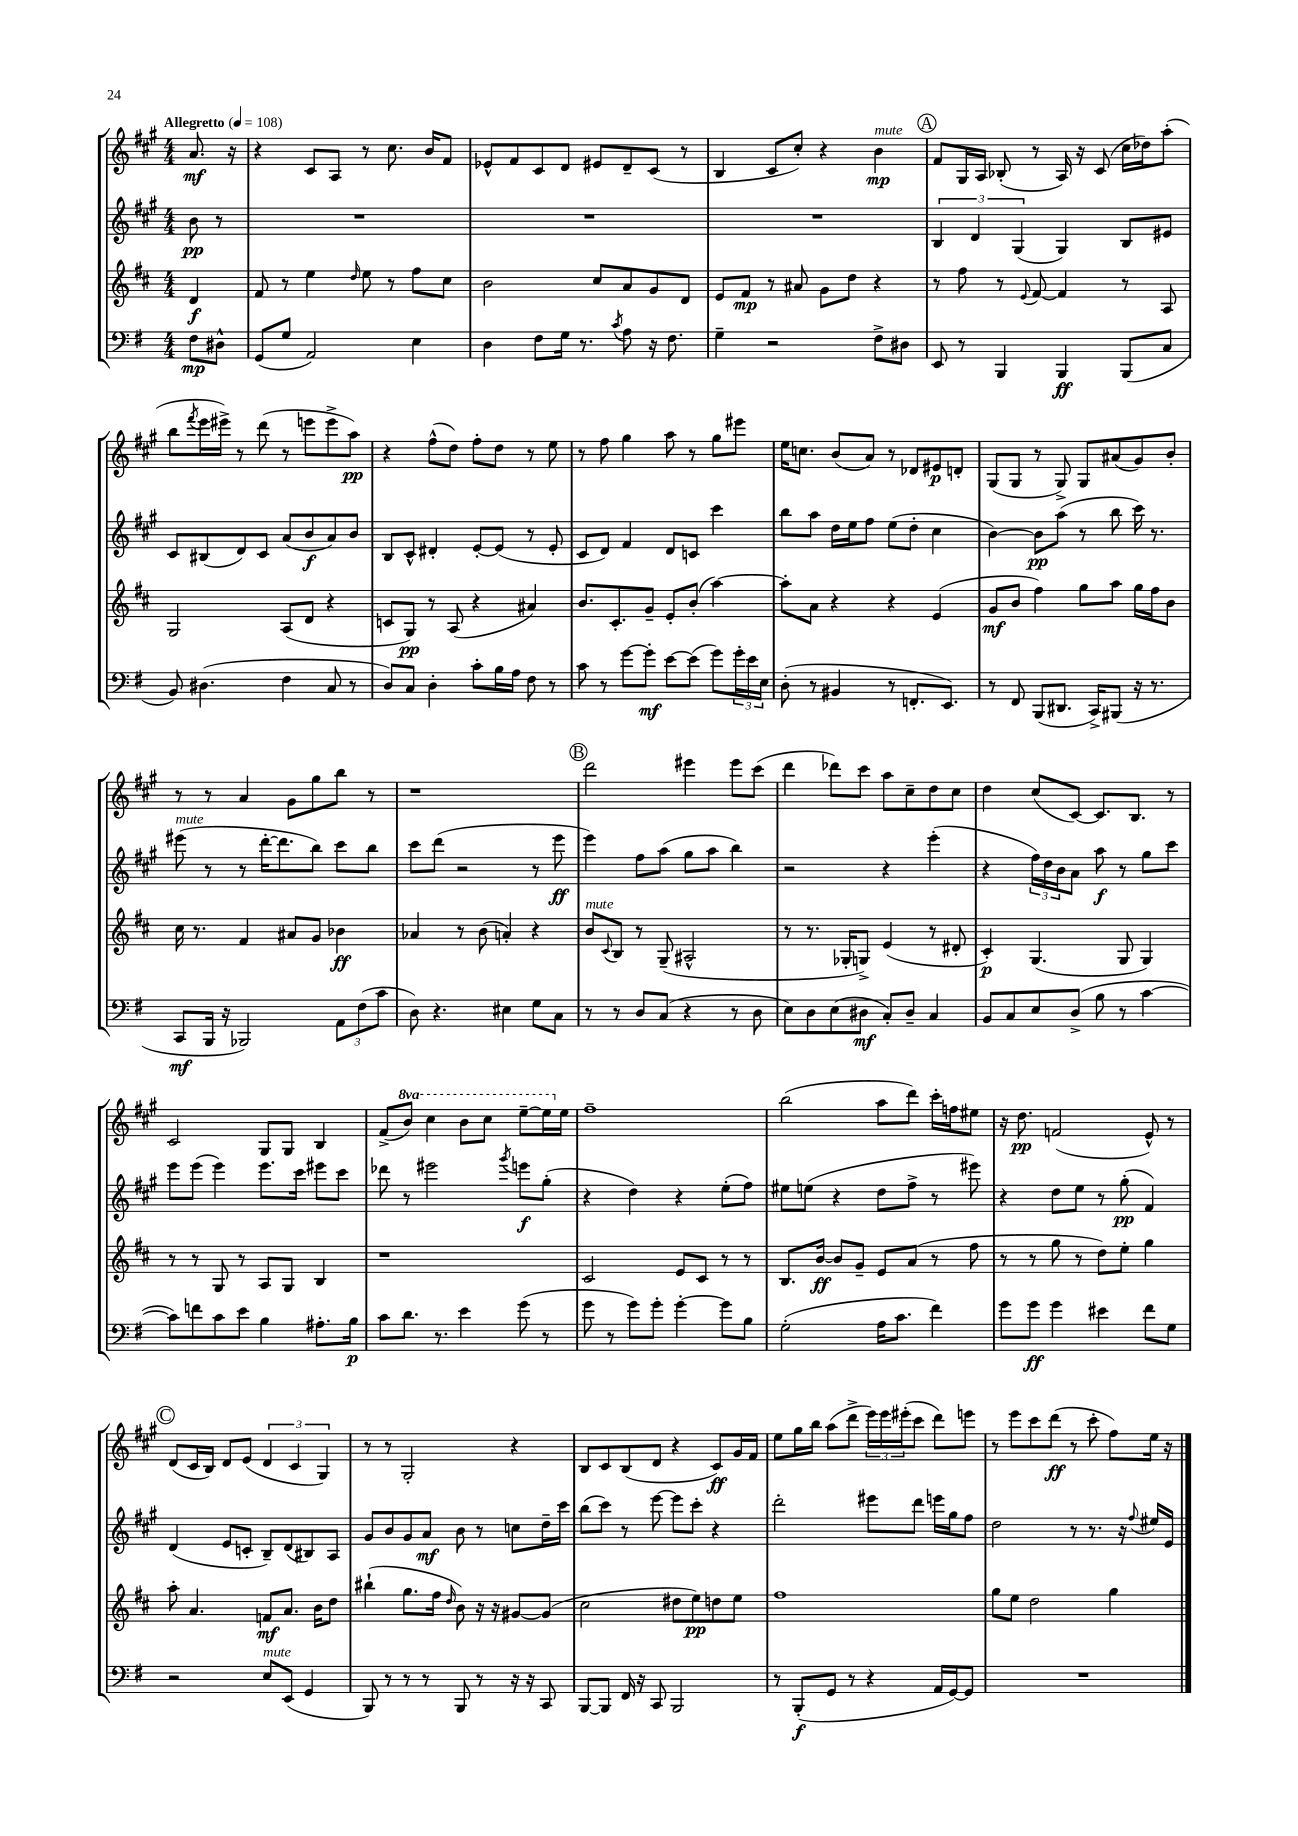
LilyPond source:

<<
\new StaffGroup <<
\new Staff = "s0" {
    \clef treble \key a \major \numericTimeSignature \time 4/4 \set Staff.ottavationMarkups = #ottavation-simple-ordinals \partial 4 \tempo "Allegretto" 4 = 108
    a'8.\mf r16 |
    r4 cis'8 a8 r8 cis''8. b'16 fis'8 |
    ees'8-^ fis'8 cis'8 d'8 eis'8 d'8-- cis'8( r8 |
    b4 cis'8 cis''8-.) r4 b'4\mp^\markup { \italic "mute" } |
    \mark \markup { \circle "A" } fis'8 gis16 a16 bes8-.( r8 a16) r16 cis'8( cis''16 des''16) a''8-.( |
    b''8 \acciaccatura { fis'''8 } e'''16 eis'''16->) r8 d'''8( r8 e'''8 e'''8-> a''8\pp) |
    r4 fis''8-^( d''8) fis''8-. d''8 r8 e''8 |
    r8 fis''8 gis''4 a''8 r8 gis''8 eis'''8 |
    e''16 c''8. b'8( a'8) r8 des'8 eis'8\p d'8-. |
    gis8( gis8 r8 gis8->) gis8 ais'8( gis'8) b'8-. |
    r8 r8 a'4 gis'8 gis''8 b''8 r8 |
    r1 |
    \mark \markup { \circle "B" } d'''2 eis'''4 eis'''8 cis'''8( |
    d'''4 des'''8) cis'''8 a''8 cis''8-- d''8 cis''8 |
    d''4 cis''8( cis'8~) cis'8. b8. r8 |
    cis'2 gis8 gis8 b4 |
    fis'8->( \ottava #1 b''8) cis'''4 b''8 cis'''8 e'''8~-- e'''16 \ottava #0 e''16 |
    fis''1-- |
    b''2( a''8 d'''8) cis'''16-. f''16 eis''8 |
    r16 d''8.\pp f'2( e'8-^) r8 |
    \mark \markup { \circle "C" } d'8( cis'16 b16) d'8 e'8( \tuplet 3/2 { d'4 cis'4 gis4) } |
    r8 r8 gis2-. r4 |
    b8 cis'8 b8( d'8 r4 cis'8\ff) gis'16 fis'16 |
    e''8 gis''16 b''16 a''8( d'''8-> \tuplet 3/2 { e'''16) e'''16 eis'''16-.( } cis'''8 d'''8) e'''8 |
    r8 e'''8 cis'''8 d'''8\ff( r8 cis'''8-. fis''8) e''16 r16 \bar "|." |
}
\new Staff = "s1" {
    \clef treble \key a \major \numericTimeSignature \time 4/4 \partial 4
    b'8\pp r8 |
    R1 |
    R1 |
    R1 |
    \mark \markup { \circle "A" } \tuplet 3/2 { b4 d'4 gis4( } gis4) b8 eis'8 |
    cis'8 bis8( d'8) cis'8 a'8( b'8\f a'8) b'8 |
    b8 cis'8-^ dis'4-. e'8~-. e'8( r8 e'8-. |
    cis'8 d'8) fis'4 d'8 c'8 cis'''4 |
    b''8 a''8 d''16 e''16 fis''8 e''8( d''8-. cis''4 |
    b'4~) b'8\pp a''8( r8 b''8 cis'''16) r8. |
    eis'''8^\markup { \italic "mute" }( r8 r8 d'''16~-. d'''8. b''8) cis'''8 b''8 |
    cis'''8 d'''8( r2 r8 e'''8\ff |
    \mark \markup { \circle "B" } e'''4) fis''8 a''8( gis''8 a''8 b''4) |
    r2 r4 e'''4-.( |
    r4 \tuplet 3/2 { fis''16) d''16 b'16 } a'8 a''8\f r8 gis''8 cis'''8 |
    e'''8 e'''8( e'''4) e'''8. cis'''16 eis'''8 cis'''8 |
    des'''8 r8 eis'''2 \acciaccatura { gis'''8 } e'''8\f gis''8-.( |
    r4 d''4) r4 e''8-.( fis''8) |
    eis''8 e''8( r4 d''8 fis''8-> r8 eis'''8) |
    r4 d''8 e''8 r8 gis''8-.\pp( fis'4) |
    \mark \markup { \circle "C" } d'4( e'8 c'8-. b8--) d'8( bis8) a8 |
    gis'8 b'8 gis'8 a'8\mf b'8 r8 c''8 d''16-- cis'''16 |
    b''8( cis'''8) r8 e'''8~ e'''8 cis'''8-. r4 |
    d'''2-. eis'''8 d'''8 e'''16 gis''16 fis''8 |
    d''2 r8 r8. r16 \appoggiatura { fis''8 } eis''16 e'16 \bar "|." |
}
\new Staff = "s2" {
    \clef treble \key d \major \numericTimeSignature \time 4/4 \partial 4
    d'4\f |
    fis'8 r8 e''4 \grace { d''16 } e''8 r8 fis''8 cis''8 |
    b'2 cis''8 a'8 g'8 d'8 |
    e'8 fis'8\mp r8 ais'8 g'8 d''8 r4 |
    \mark \markup { \circle "A" } r8 fis''8 r8 \appoggiatura { e'8 } fis'8~ fis'4 r8 a8 |
    g2 a8( d'8 r4 |
    c'8 g8\pp) r8 a8( r4 ais'4) |
    b'8. cis'8.-. g'8-- e'8-. b'8-.( a''4~) |
    a''8-. a'8 r4 r4 e'4( |
    g'8\mf b'8 fis''4) g''8 a''8 g''16 fis''16 b'8 |
    cis''16 r8. fis'4 ais'8 g'8 bes'4\ff |
    aes'4 r8 b'8( a'4-.) r4 |
    \mark \markup { \circle "B" } b'8^\markup { \italic "mute" } \appoggiatura { cis'8 } b8 r8 g8--( ais2-^ |
    r8 r8. ges16-. g8->) e'4( r8 dis'8-. |
    cis'4-.\p) g4.( g8 g4) |
    r8 r8 g8 r8 a8 g8 b4 |
    r1 |
    cis'2 e'8 cis'8 r8 r8 |
    b8. b'16~\ff b'8 g'8-- e'8 a'8( r8 fis''8 |
    r8 r8 g''8 r8 d''8) e''8-. g''4 |
    \mark \markup { \circle "C" } a''8-. a'4. f'8\mf a'8. b'16 d''8 |
    bis''4-!( g''8. fis''16 \grace { d''16 } b'8) r16 r16 gis'8~ gis'8( |
    cis''2 dis''8 e''8\pp) d''8 e''8 |
    fis''1 |
    g''8 e''8 d''2 g''4 \bar "|." |
}
\new Staff = "s3" {
    \clef bass \key g \major \numericTimeSignature \time 4/4 \partial 4
    fis8\mp dis8-^ |
    g,8( g8 a,2) e4 |
    d4 fis8 g16 r8. \acciaccatura { c'8 } a8 r16 fis8. |
    g4-- r2 fis8-> dis8 |
    \mark \markup { \circle "A" } e,8 r8 b,,4 b,,4\ff b,,8( c8 |
    b,8) dis4.( fis4 c8 r8 |
    d8) c8 d4-. c'8-. b16 a16 fis8 r8 |
    c'8 r8 g'8~ g'8-.\mf e'8~ e'8( g'8) \tuplet 3/2 { g'16-. e'16 e16 } |
    d8-.( r8 bis,4 r8 f,8.-. e,8.) |
    r8 fis,8 b,,8( dis,8. c,16->) bis,,8( r16 r8. |
    c,8\mf b,,16 r16 bes,,2) \tuplet 3/2 { a,8 fis8( c'8 } |
    d8) r4. eis4 g8 c8 |
    \mark \markup { \circle "B" } r8 r8 d8 c8( r4 r8 d8 |
    e8) d8 e8( dis8\mf c8-.) dis8-- c4 |
    b,8 c8 e8 d8->( b8 r8 c'4~ |
    c'8) f'8 c'8 e'8 b4 ais8.-. b16\p |
    c'8 d'8. r8. e'4 g'8( r8 |
    g'8 r8 g'8) g'8-. g'4~-. g'8 b8 |
    g2-.( a16 c'8. fis'4) |
    g'8 g'8\ff g'4 eis'4 fis'8 g8 |
    \mark \markup { \circle "C" } r2 e8^\markup { \italic "mute" } e,8( g,4 |
    b,,8) r8 r8 r8 b,,8 r8 r16 r16 c,8 |
    b,,8~ b,,8 fis,16 r16 c,8 b,,2 |
    r8 b,,8-.\f( g,8 r8 r4 a,16 g,16~) g,8 |
    R1 \bar "|." |
}
>>
>>
\layout { \context { \Score \remove "Bar_number_engraver" } }
